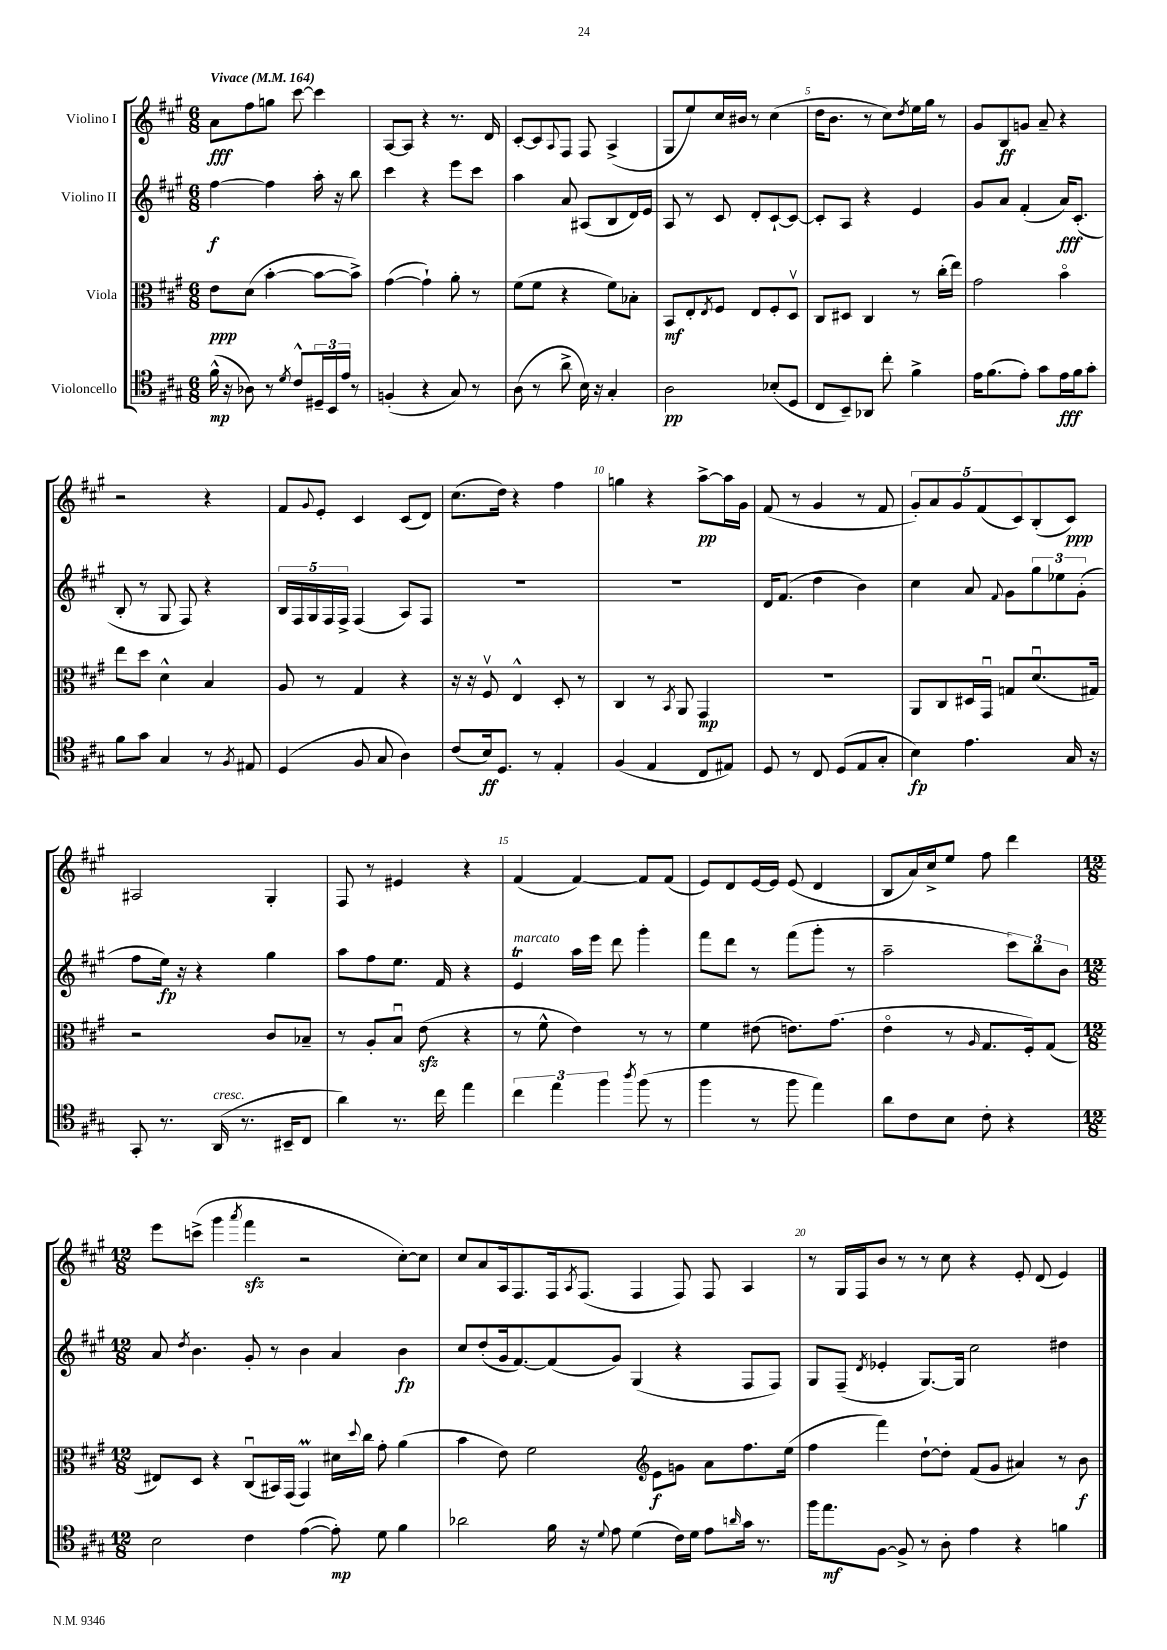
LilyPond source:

<<
\new StaffGroup <<
\new Staff = "s0" \with { instrumentName = "Violino I" } {
    \clef treble \key a \major \numericTimeSignature \time 6/8 \tempo "Vivace" 4 = 164
    a'8\fff fis''8 g''8 cis'''8~ cis'''4 |
    a8~ a8 r4 r8. d'16 |
    cis'8~-. cis'8 \appoggiatura { a8 } fis8 fis8 a4->( |
    gis8 e''8) cis''16 bis'16 r8 cis''4( |
    d''16 b'8. r8 cis''8) \acciaccatura { d''8 } e''16 gis''16 r8 |
    gis'8 b8\ff g'8 a'8-- r4 |
    r2 r4 |
    fis'8 \appoggiatura { gis'8 } e'8-. cis'4 cis'8( d'8) |
    cis''8.( d''16) r4 fis''4 |
    g''4 r4 a''8~->\pp a''16 gis'16 |
    fis'8( r8 gis'4 r8 fis'8 |
    \tuplet 5/4 { gis'8-.) a'8 gis'8 fis'8( cis'8) } b8-.( cis'8\ppp) |
    ais2 gis4-. |
    fis8 r8 eis'4 r4 |
    fis'4( fis'4~) fis'8 fis'8( |
    e'8) d'8 e'16~ e'16 e'8( d'4 |
    b8 a'16) cis''16-> e''8 fis''8 d'''4 |
    \numericTimeSignature \time 12/8 e'''8 c'''8->( gis'''4 \acciaccatura { a'''8 } fis'''4\sfz r2 cis''8~-.) cis''8 |
    cis''8 a'8 a16 fis8. fis16 \acciaccatura { a8 } fis8.( fis4 fis8) fis8 a4 |
    r8 gis16 fis16 b'8 r8 r8 cis''8 r4 e'8-. d'8( e'4) \bar "|." |
}
\new Staff = "s1" \with { instrumentName = "Violino II" } {
    \clef treble \key a \major \numericTimeSignature \time 6/8
    fis''4~\f fis''4 a''16-. r16 b''8 |
    cis'''4 r4 e'''8 cis'''8 |
    a''4 a'8 ais8( b8 d'16) e'16 |
    a8 r8 cis'8 d'8-. cis'8~-! cis'8~ |
    cis'8-. a8 r4 e'4 |
    gis'8 a'8 fis'4-.( a'16\fff) cis'8.-.( |
    b8-. r8 gis8 fis8) r4 |
    \tuplet 5/4 { b16 fis16 gis16 fis16 fis16-> } fis4( a8) fis8 |
    R2. |
    R2. |
    d'16 fis'8.( d''4 b'4) |
    cis''4 a'8 \appoggiatura { fis'8 } gis'8 \tuplet 3/2 { gis''8 ees''8 gis'8-.( } |
    fis''8 e''16\fp) r16 r4 gis''4 |
    a''8 fis''8 e''8. fis'16 r4 |
    e'4\trill^\markup { \italic "marcato" } a''16 e'''16 d'''8 gis'''4-. |
    fis'''8 d'''8 r8 fis'''8( gis'''8-. r8 |
    a''2-- \tuplet 3/2 { cis'''8) b''8 b'8 } |
    \numericTimeSignature \time 12/8 a'8 \acciaccatura { d''8 } b'4. gis'8-. r8 b'4 a'4 b'4\fp |
    cis''8 d''8-.( gis'16 fis'8.~) fis'8( gis'8) gis4( r4 fis8 fis8) |
    gis8 fis8--( \acciaccatura { d'8 } ees'4-. gis8.~) gis16 cis''2 dis''4 \bar "|." |
}
\new Staff = "s2" \with { instrumentName = "Viola" } {
    \clef alto \key a \major \numericTimeSignature \time 6/8
    e'8\ppp d'8( b'4~-. b'8~ b'8->) |
    gis'4~( gis'4-!) a'8-. r8 |
    fis'8( fis'8 r4 fis'8) bes8-. |
    b,8\mf e8-. \acciaccatura { e8 } fis8 e8 fis8-. d8\upbow |
    cis8 dis8 cis4 r8 cis''16-.( e''16) |
    gis'2 b'4\flageolet |
    e''8 d''8 d'4-^ b4 |
    a8 r8 gis4 r4 |
    r16 r16 fis8\upbow e4-^ d8-. r8 |
    cis4 r8 \acciaccatura { b,8 } a,8 gis,4\mp |
    R2. |
    a,8 cis8 dis16 gis,16\downbow g8 d'8.\downbow( gis16) |
    r2 cis'8 bes8-- |
    r8 a8-. b8\downbow e'8\sfz( r4 |
    r8 fis'8-^ e'4) r8 r8 |
    fis'4 eis'8( e'8.) gis'8.( |
    e'4\flageolet r8 \grace { a16 } gis8. fis16-.) gis8( |
    \numericTimeSignature \time 12/8 eis8) d8 r4 cis8\downbow( bis,16) gis,16( gis,4\prall) dis'16 \appoggiatura { d''8 } cis''16 gis'8-. a'4( |
    b'4 e'8) fis'2 e'8\f g'8 a'8 fis''8. e''16( |
    \clef treble fis''4 fis'''4) d''8~-! d''8-. fis'8( gis'8 ais'4) r8 b'8\f \bar "|." |
}
\new Staff = "s3" \with { instrumentName = "Violoncello" } {
    \clef tenor \key a \major \numericTimeSignature \time 6/8
    fis'16-^\mp( r16 aes8) r8 \acciaccatura { d'8 } cis'8-^ \tuplet 3/2 { dis16-- b,16 e'16 } r8 |
    f4-.( r4 gis8) r8 |
    a8( r8 a'8-> b16) r16 gis4-. |
    a2\pp bes8-.( d8 |
    cis8 b,8--) aes,8 cis''8-. fis'4-> |
    e'16 fis'8.( e'8-.) gis'8 e'16\fff fis'16 gis'8-. |
    fis'8 gis'8 gis4 r8 \acciaccatura { fis8 } eis8 |
    d4( fis8 gis8 a4) |
    cis'8( b16\ff) d8. r8 e4-. |
    fis4( e4 cis8 eis8) |
    d8 r8 cis8 d8( e8 gis8-. |
    b4\fp) e'4. gis16 r16 |
    gis,8-. r8. a,16^\markup { \italic "cresc." }( r8. bis,16-- cis8 |
    a'4) r8. cis''16 e''4 |
    \tuplet 3/2 { cis''4 e''4 fis''4 } \acciaccatura { a''8 } fis''8( r8 |
    fis''4 r8 fis''8 e''4) |
    a'8 cis'8 b8 cis'8-. r4 |
    \numericTimeSignature \time 12/8 b2 cis'4 e'4~( e'8-.\mp) d'8 fis'4 |
    aes'2 fis'16 r16 \appoggiatura { d'8 } e'8 d'4( cis'16) d'16 e'8 \grace { a'16 } gis'16 r8. |
    fis''16 e''8.\mf fis8~ fis8-> r8 a8-. e'4 r4 f'4 \bar "|." |
}
>>
>>
\layout { \context { \Score \override BarNumber.break-visibility = ##(#f #t #t) barNumberVisibility = #(every-nth-bar-number-visible 5) } }
